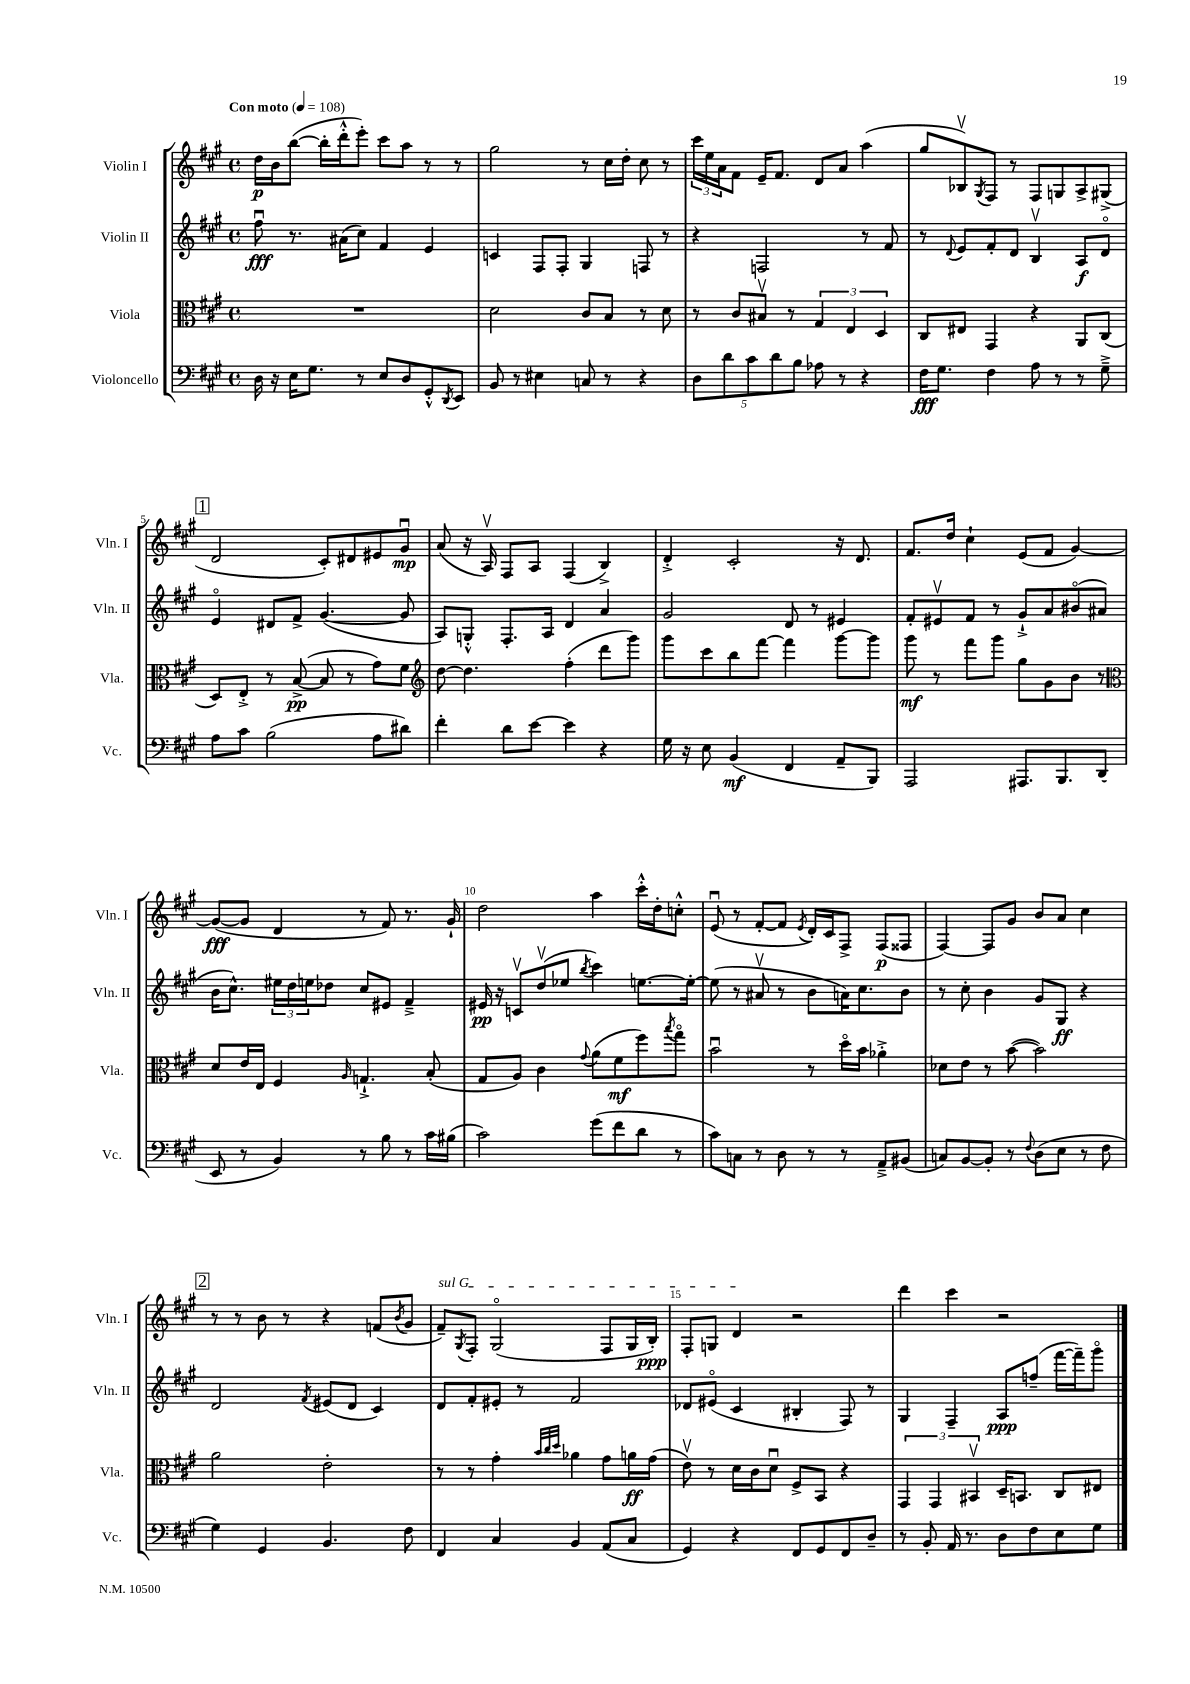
<<
\new StaffGroup <<
\new Staff = "s0" \with { instrumentName = "Violin I" shortInstrumentName = "Vln. I" } {
    \clef treble \key a \major \defaultTimeSignature \time 4/4 \tempo "Con moto" 4 = 108
    d''16\p b'16 b''8~( b''16-. d'''16-.-^ e'''8-.) cis'''8 a''8 r8 r8 |
    gis''2 r8 cis''16 d''16-. cis''8 r8 |
    \tuplet 3/2 { cis'''16 e''16 a'16 } fis'8 e'16-- fis'8. d'8 a'8 a''4( |
    gis''8 bes8\upbow) \acciaccatura { gis8 } fis8 r8 fis8 g8 a8-> gis8->( |
    \mark \markup { \box "1" } d'2 cis'8-.) dis'8 eis'8 gis'8\downbow\mp |
    a'8( r16 a16\upbow) fis8 a8 fis4( b4->) |
    d'4-.-> cis'2-. r16 d'8. |
    fis'8. d''16 cis''4-! e'8( fis'8 gis'4~) |
    gis'8~\fff( gis'8 d'4 r8 fis'8) r8. gis'16-! |
    d''2 a''4 cis'''16-.-^ d''16-. c''8-.-^ |
    e'8\downbow( r8 fis'8~-. fis'8 \acciaccatura { e'8 } d'16-.) cis'16 fis8-> fis8\p( fisis8 |
    fis4~) fis8 gis'8 b'8 a'8 cis''4 |
    \mark \markup { \box "2" } r8 r8 b'8 r8 r4 f'8( \acciaccatura { b'8 } gis'8 |
    \once \override TextSpanner.bound-details.left.text = \markup { \italic "sul G" } fis'8--\startTextSpan) \acciaccatura { gis8 } fis8-. gis2\flageolet( fis8 gis16 b16-.\ppp) |
    fis8-. g8 d'4\stopTextSpan r2 |
    d'''4 cis'''4 r2 \bar "|." |
}
\new Staff = "s1" \with { instrumentName = "Violin II" shortInstrumentName = "Vln. II" } {
    \clef treble \key a \major \defaultTimeSignature \time 4/4
    fis''8\downbow\fff r8. ais'16( cis''8) fis'4 e'4 |
    c'4 fis8 fis8-. gis4 f8 r8 |
    r4 f2 r8 fis'8 |
    r8 \appoggiatura { d'8 } e'8 fis'8-. d'8 b4\upbow a8\f d'8\flageolet |
    \mark \markup { \box "1" } e'4\flageolet dis'8 fis'8-> gis'4.~( gis'8 |
    a8) g8-.-^ fis8.-. a16 d'4 a'4 |
    gis'2 d'8 r8 eis'4 |
    fis'8-. eis'8\upbow fis'8 r8 gis'8-!-> a'8 bis'8\flageolet( ais'8 |
    b'16 cis''8.-^) \tuplet 3/2 { eis''16 d''16 e''16 } des''8 cis''8 eis'8 fis'4---> |
    eis'16\pp r16 c'8\upbow d''8\upbow( ees''8 \acciaccatura { b''8 } cis'''4) e''8.~ e''16~-. |
    e''8( r8 ais'8\upbow r8 b'8 a'16) cis''8. b'8 |
    r8 cis''8-. b'4 gis'8 gis8\ff r4 |
    \mark \markup { \box "2" } d'2 \acciaccatura { fis'8 } eis'8( d'8 cis'4) |
    d'8 fis'8-. eis'8-. r8 fis'2 |
    des'8 eis'8\flageolet( cis'4 bis4-. fis8) r8 |
    gis4 fis4-- a8\ppp f''8--( fis'''16~ fis'''16--) gis'''8\flageolet \bar "|." |
}
\new Staff = "s2" \with { instrumentName = "Viola" shortInstrumentName = "Vla." } {
    \clef alto \key a \major \defaultTimeSignature \time 4/4
    R1 |
    d'2 cis'8 b8 r8 d'8 |
    r8 cis'8 bis8\upbow r8 \tuplet 3/2 { gis4 e4 d4 } |
    cis8 eis8 gis,4 r4 a,8 cis8( |
    \mark \markup { \box "1" } d8) e8-.-> r8 b8~->\pp( b8 r8 gis'8) fis'8 |
    \clef treble d''8~ d''4. fis''4-.( d'''8 gis'''8) |
    gis'''8 cis'''8 b''8 fis'''8~ fis'''4 gis'''8~ gis'''8 |
    gis'''8\mf r8 fis'''8 gis'''8 gis''8 gis'8 b'8 r8 |
    \clef alto d'8 e'16 e16 fis4 \grace { a16 } g4.-!-> b8-.( |
    gis8 a8) cis'4 \appoggiatura { gis'8 } a'8( fis'8\mf fis''8) \acciaccatura { b''8 } gis''8\flageolet |
    b'2\downbow r8 d''16\flageolet b'16 aes'4-.-> |
    des'8 e'8 r8 b'8~( b'2) |
    \mark \markup { \box "2" } a'2 e'2-. |
    r8 r8 gis'4-. \grace { b'32 cis''32 d''32 } aes'4 gis'8 a'16\ff gis'16( |
    e'8\upbow) r8 d'16 cis'16 d'8\downbow fis8-> b,8 r4 |
    \tuplet 3/2 { gis,4 gis,4 bis,4\upbow } d16-- b,8. cis8 eis8 \bar "|." |
}
\new Staff = "s3" \with { instrumentName = "Violoncello" shortInstrumentName = "Vc." } {
    \clef bass \key a \major \defaultTimeSignature \time 4/4
    d16 r16 e16 gis8. r8 e8 d8 gis,8-.-^ \acciaccatura { d,8 } e,8 |
    b,8 r8 eis4 c8 r8 r4 |
    \tuplet 5/4 { d8 d'8 cis'8 d'8 b8 } aes8 r8 r4 |
    fis16\fff gis8. fis4 a8 r8 r8 gis8---> |
    \mark \markup { \box "1" } a8 cis'8 b2( a8 dis'8) |
    fis'4-. d'8 e'8~ e'4 r4 |
    gis16 r16 e8 b,4\mf( fis,4 a,8-- b,,8) |
    a,,2 ais,,8. b,,8. d,8( |
    e,8 r8 b,4) r8 b8 r8 cis'16 bis16( |
    cis'2) gis'8( fis'8 d'8 r8 |
    cis'8) c8 r8 d8 r8 r8 a,8---> bis,8( |
    c8) b,8~ b,8-. r8 \appoggiatura { fis8 } d8( e8 r8 fis8 |
    \mark \markup { \box "2" } gis4) gis,4 b,4. fis8 |
    fis,4 cis4 b,4 a,8( cis8 |
    gis,4) r4 fis,8 gis,8 fis,8 d8-- |
    r8 b,8-. a,16 r8. d8 fis8 e8 gis8 \bar "|." |
}
>>
>>
\layout { \context { \Score \override BarNumber.break-visibility = ##(#f #t #t) barNumberVisibility = #(every-nth-bar-number-visible 5) } }
